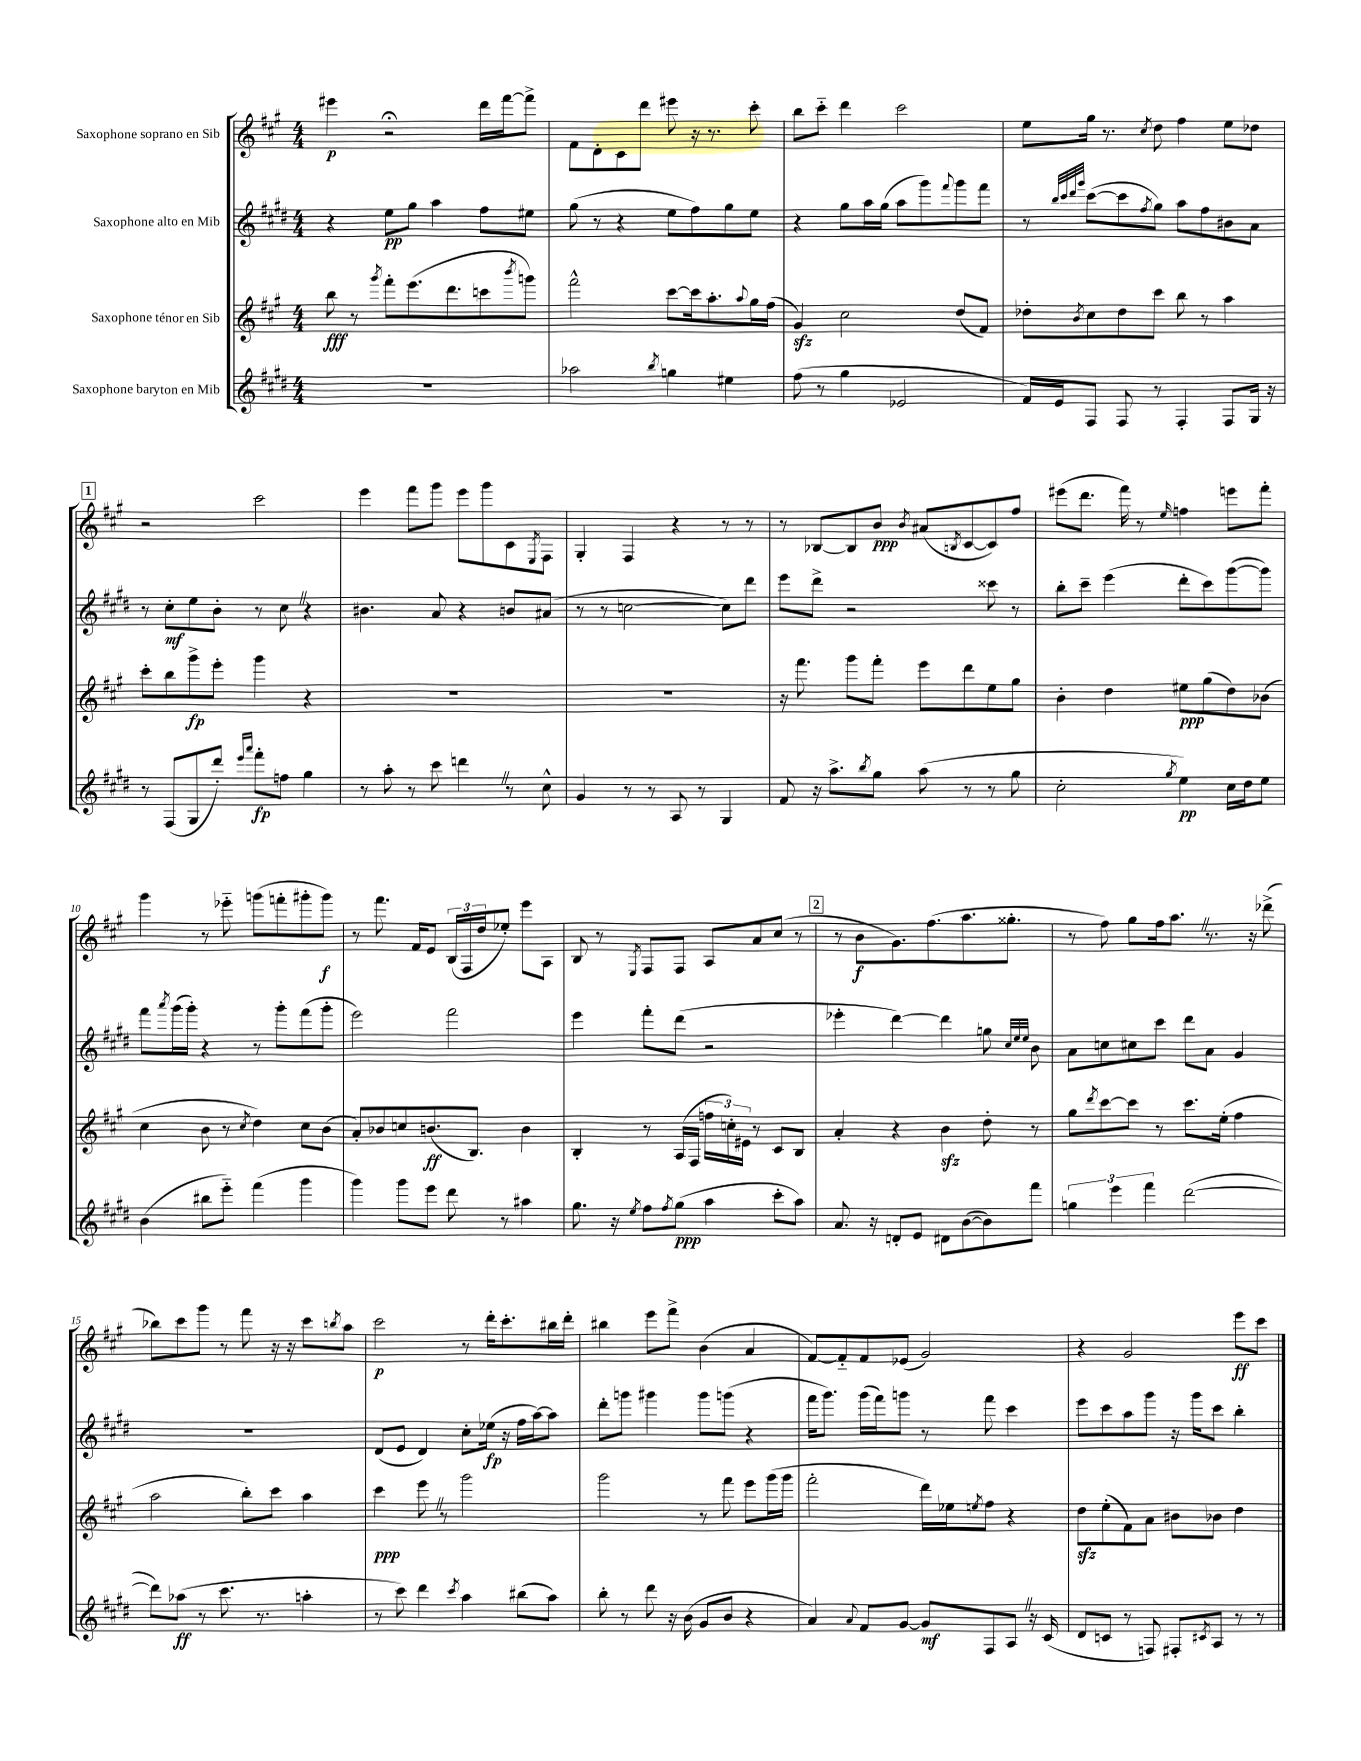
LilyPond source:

<<
\new StaffGroup <<
\new Staff = "s0" \with { instrumentName = "Saxophone soprano en Sib" } {
    \clef treble \key a \major \numericTimeSignature \time 4/4
    eis'''4\p r2\fermata d'''16 fis'''16~ fis'''8-> |
    fis'8 d'8-. cis'8 d'''8 eis'''8 r16 r8. cis'''8-. |
    b''8 cis'''8-_ d'''4 cis'''2 |
    e''8 gis''16 r8. \acciaccatura { cis''8 } d''8 fis''4 e''8 des''8 |
    \mark \markup { \box "1" } r2 cis'''2 |
    e'''4 fis'''8 gis'''8 e'''8 gis'''8 cis'8 \acciaccatura { e8 } fis8 |
    gis4-. fis4 r4 r8 r8 |
    r8 bes8~ bes8 b'8\ppp \acciaccatura { b'8 } ais'8( \acciaccatura { b8 } cis'8~ cis'8) fis''8 |
    eis'''8( d'''8. fis'''16) r8 \grace { e''16 } f''4 e'''8 fis'''8-. |
    gis'''4 r8 ees'''8-_ g'''8( f'''8-. gis'''8-. gis'''8\f) |
    r8 fis'''8. fis'16 e'8 \tuplet 3/2 { b16( fis16 d''16 } ees''8-.) e'''8 a8 |
    b8 r8 \acciaccatura { e8 } fis8 fis8 a8 a'8 cis''8( r8 |
    \mark \markup { \box "2" } r8 b'8\f gis'8.) fis''8.( a''8. gisis''8.-. |
    r8 fis''8) gis''8 fis''16 a''8. \once \override BreathingSign.text = \markup { \musicglyph "scripts.caesura.straight" } \breathe r8. r16 des'''8->( |
    bes''8) cis'''8 gis'''8 r8 fis'''8 r16 r16 cis'''8 \acciaccatura { b''8 } a''8 |
    cis'''2\p r8 d'''16-. cis'''8.-. bis''16 d'''16-. |
    bis''4 e'''8 fis'''8-> b'4( a'4 |
    fis'8~) fis'8-_ fis'8 ees'8( gis'2) |
    r4 gis'2 e'''8\ff cis'''8 \bar "|." |
}
\new Staff = "s1" \with { instrumentName = "Saxophone alto en Mib" } {
    \clef treble \key e \major \numericTimeSignature \time 4/4
    r4 e''8\pp gis''8 a''4 fis''8 eis''8 |
    gis''8( r8 r4 e''8 fis''8) gis''8 e''8 |
    r4 gis''8 a''16 gis''16( a''8 gis'''8) \appoggiatura { fis'''8 } gis'''8 fis'''8 |
    r8 \grace { b''32 cis'''32 dis'''32 gis'''32 } cis'''8~( cis'''8 \acciaccatura { fis''8 } gis''8) a''8 fis''8 bis'8 a'8 |
    \mark \markup { \box "1" } r8 cis''8-.\mf e''8 b'8-. r8 cis''8 \once \override BreathingSign.text = \markup { \musicglyph "scripts.caesura.straight" } \breathe r4 |
    bis'4. a'8 r4 b'8 ais'8( |
    r8 r8 c''2~ c''8) dis'''8 |
    e'''8 dis'''8-> r2 cisis'''8 r8 |
    b''8-. cis'''8-- e'''4( dis'''8-. cis'''8) gis'''8~( gis'''8) |
    fis'''8 \acciaccatura { a'''8 } gis'''16( gis'''16-.) r4 r8 gis'''8-. fis'''8( gis'''8-. |
    e'''2) fis'''2 |
    e'''4 fis'''8-. dis'''8( r2 |
    \mark \markup { \box "2" } ees'''4-. dis'''4~) dis'''4 g''8 \grace { cis''32 e''32 e''32 } b'8 |
    a'8 c''8 cis''8 cis'''8 dis'''8 a'8 gis'4 |
    R1 |
    dis'8( e'8 dis'4) cis''8-. ees''16\fp( r16 fis''16 a''16~) a''8 |
    dis'''8-. g'''8 gis'''4 gis'''8 g'''8( r4 |
    fis'''16 gis'''8.) gis'''16( fis'''16) g'''8 r8 fis'''8 cis'''4 |
    e'''8 cis'''8 a''8 gis'''8 r16 gis'''16 cis'''8 b''4-. \bar "|." |
}
\new Staff = "s2" \with { instrumentName = "Saxophone ténor en Sib" } {
    \clef treble \key a \major \numericTimeSignature \time 4/4
    b''8\fff r8 \acciaccatura { gis'''8 } fis'''8-. e'''8.( d'''8. c'''8 \acciaccatura { b'''8 } g'''8) |
    fis'''2-^ cis'''8~ cis'''16 a''8.-. \appoggiatura { a''8 } gis''16 fis''16( |
    gis'4\sfz) cis''2 d''8( fis'8) |
    des''8-. \acciaccatura { b'8 } cis''8 des''8 cis'''8 b''8 r8 a''4 |
    \mark \markup { \box "1" } cis'''8-. b''8 gis'''8->\fp e'''8-. gis'''4 r4 |
    R1 |
    R1 |
    r16 fis'''8. gis'''8 fis'''8-. e'''8 d'''8 e''8 gis''8 |
    b'4-. d''4 eis''8\ppp gis''8( d''8) bes'8( |
    cis''4 b'8 r8 \acciaccatura { cis''8 } d''4) cis''8 b'8( |
    a'8-.) bes'8 c''8 b'8.\ff( b8.) b'4 |
    b4-. r8 a16( fis16 \tuplet 3/2 { f''16 c''16-.) eis'16 } r8 cis'8 b8 |
    \mark \markup { \box "2" } a'4-. r4 b'4\sfz d''8-. r8 |
    gis''8 \acciaccatura { d'''8 } cis'''8~ cis'''8 r8 cis'''8. e''16-.( fis''4 |
    a''2 b''8-.) cis'''8 a''4 |
    cis'''4\ppp e'''8 \once \override BreathingSign.text = \markup { \musicglyph "scripts.caesura.straight" } \breathe r8 gis'''2 |
    gis'''2 r8 fis'''8 e'''8 gis'''16( gis'''16 |
    fis'''2-. d'''16) ees''16 \acciaccatura { e''8 } fis''8 r4 |
    d''8\sfz e''8-.( fis'8) a'8 bis'8 bes'8 d''4 \bar "|." |
}
\new Staff = "s3" \with { instrumentName = "Saxophone baryton en Mib" } {
    \clef treble \key e \major \numericTimeSignature \time 4/4
    R1 |
    aes''2 \acciaccatura { b''8 } g''4 eis''4 |
    fis''8( r8 gis''4 ees'2 |
    fis'16) e'16 fis8 fis8 r8 fis4-. fis8 gis16 r16 |
    \mark \markup { \box "1" } r8 fis8( gis8 dis'''8-.) \grace { e'''16 a'''16 } fis'''8-.\fp f''8 gis''4 |
    r8 a''8-. r8 cis'''8 d'''4 \once \override BreathingSign.text = \markup { \musicglyph "scripts.caesura.straight" } \breathe r8 cis''8-^ |
    gis'4 r8 r8 a8 r8 gis4 |
    fis'8 r16 a''8.-> \acciaccatura { b''8 } gis''8 a''8( r8 r8 gis''8 |
    cis''2-. \acciaccatura { gis''8 } e''4\pp) cis''16 dis''16 e''8 |
    b'4( bis''8 e'''8-_) fis'''4( gis'''4 |
    gis'''4) gis'''8 e'''8 dis'''8 r8 ais''4 |
    gis''8. r16 \acciaccatura { e''8 } fis''8 \acciaccatura { fis''8 } gis''8\ppp( a''4 cis'''8-. a''8) |
    \mark \markup { \box "2" } a'8. r16 d'8-. e'8 dis'8 b'8~( b'8) fis'''8 |
    \tuplet 3/2 { g''4 e'''4 fis'''4 } dis'''2~( |
    dis'''8) aes''8\ff( r8 cis'''8. r8. a''4-. |
    r8 cis'''8) dis'''4 \acciaccatura { cis'''8 } a''4 bis''8( a''8) |
    b''8-. r8 dis'''8 r16 b'16( gis'8 b'8 r4 |
    a'4) \appoggiatura { a'8 } fis'8 gis'8~ gis'8\mf fis8 a8 \once \override BreathingSign.text = \markup { \musicglyph "scripts.caesura.straight" } \breathe r16 cis'16( |
    dis'8 c'8 r8 f8) fis8-. \acciaccatura { cis'8 } a8 r8 r8 \bar "|." |
}
>>
>>
